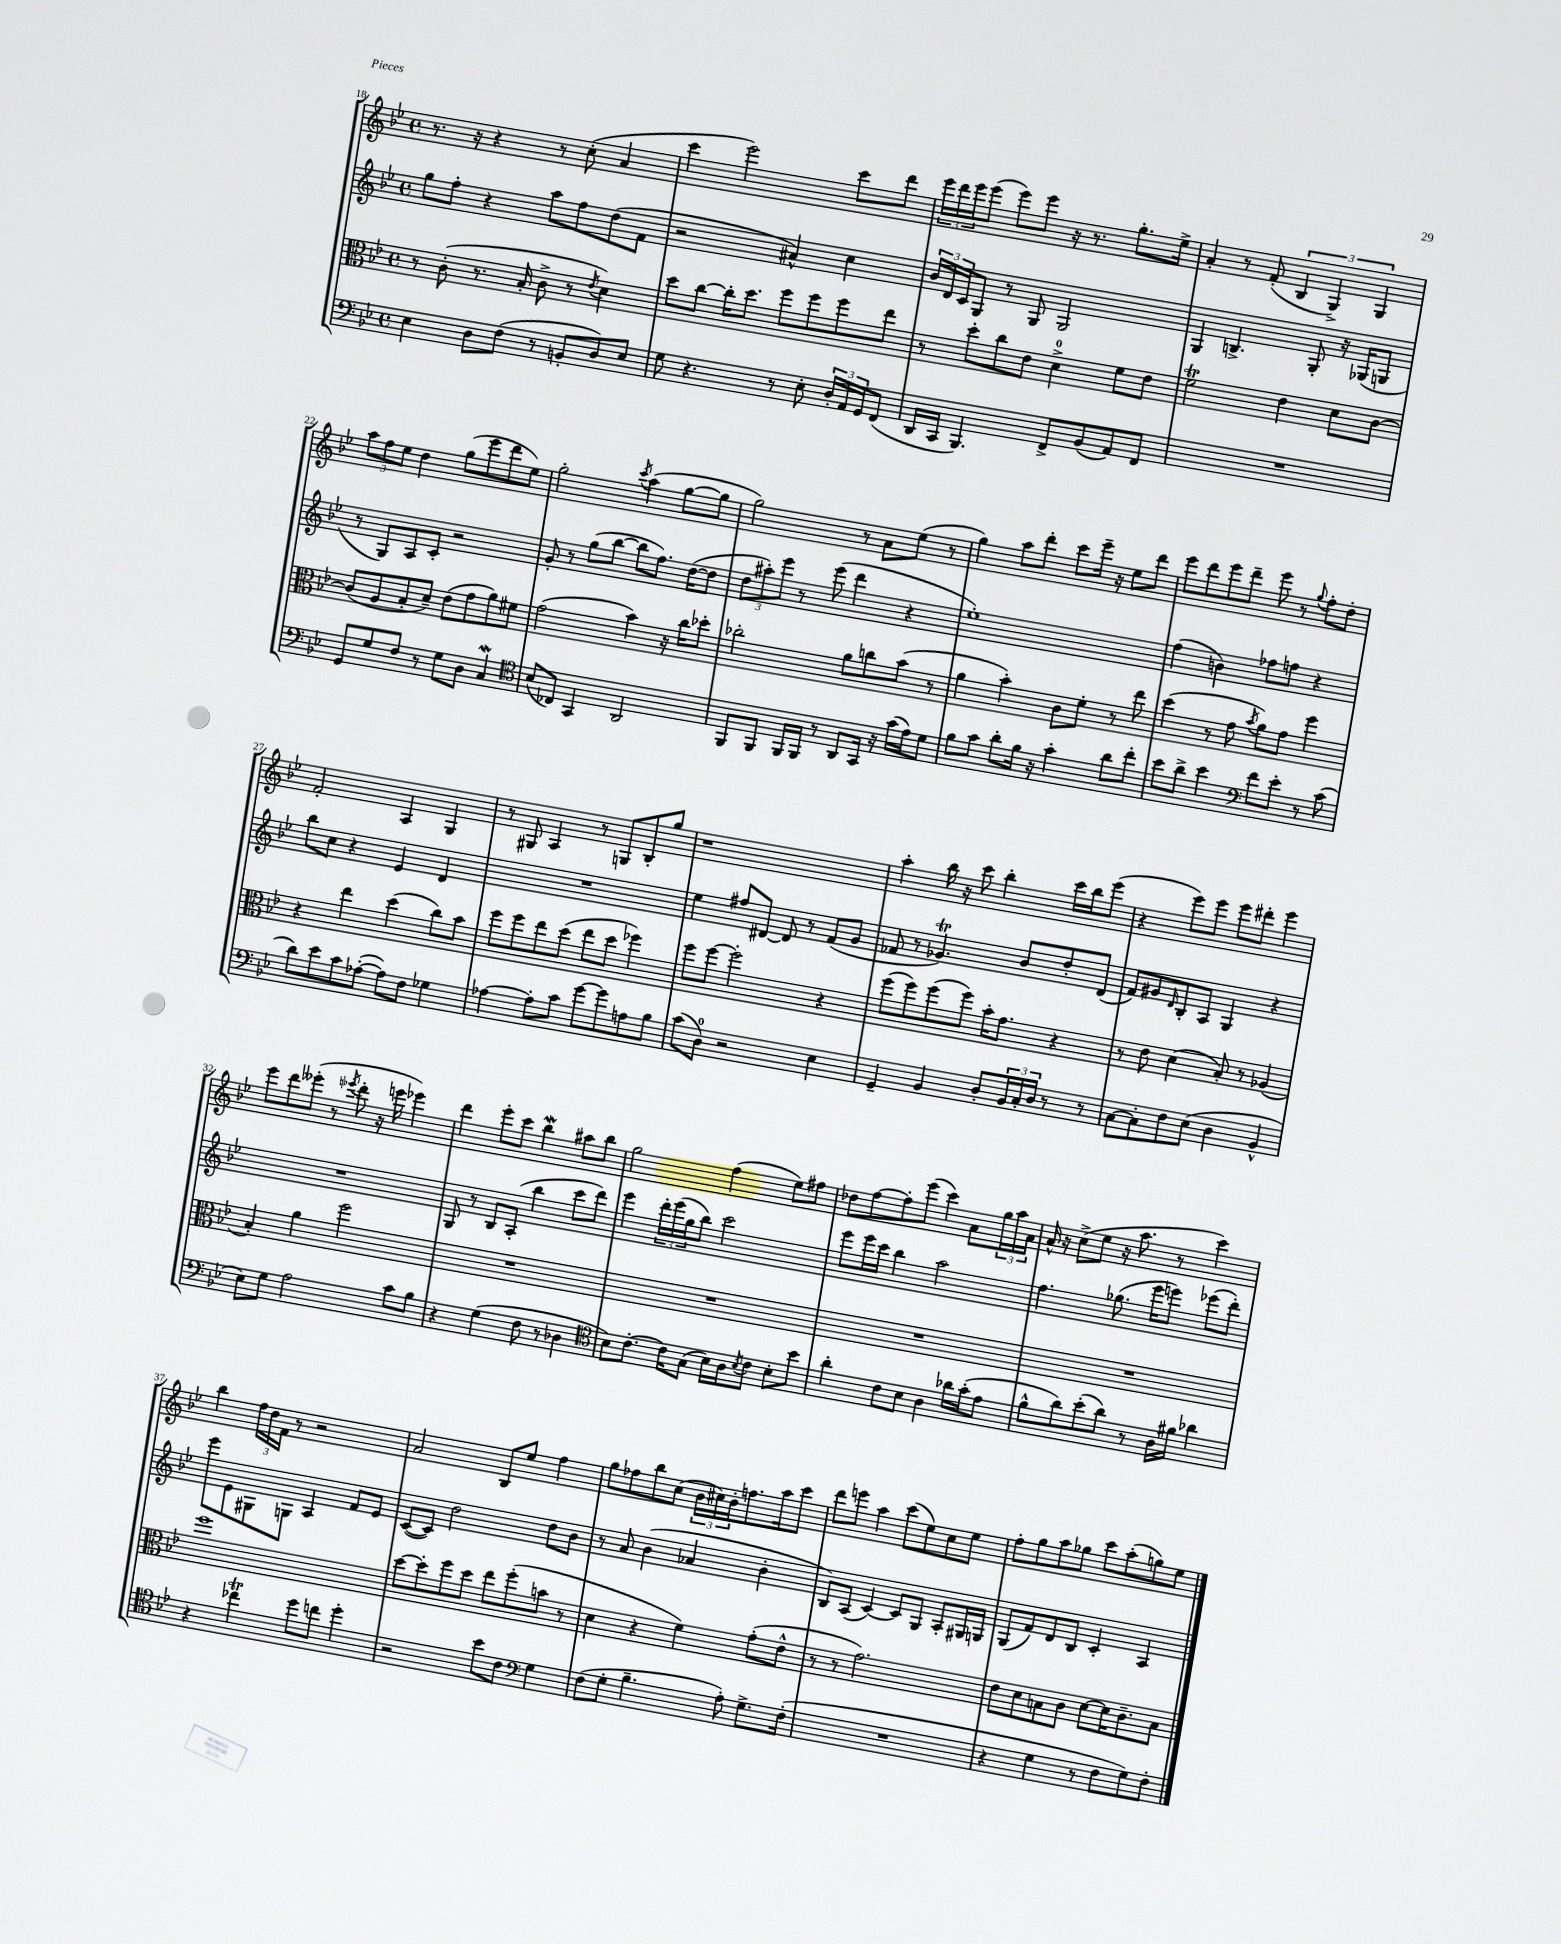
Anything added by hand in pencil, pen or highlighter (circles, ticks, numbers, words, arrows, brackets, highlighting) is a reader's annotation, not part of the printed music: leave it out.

**kern	**kern	**kern	**kern
*part4	*part3	*part2	*part1
*staff4	*staff3	*staff2	*staff1
*clefF4	*clefC3	*clefG2	*clefG2
*k[b-e-]	*k[b-e-]	*k[b-e-]	*k[b-e-]
*M4/4	*M4/4	*M4/4	*M4/4
*met(c)	*met(c)	*met(c)	*met(c)
=18	=18	=18	=18
4E-\	8r	8gg\L	8.r
.	(8c'\	8ff'\J	.
.	.	.	16r
8D\L	8.r	4r	4r
(8F\J	.	.	.
.	16B-'/	.	.
8r	8c^\	8aa\L	8r
8BBn'/L	8r	8ff\	(8cc'\
.	8qe-/	.	.
8D/)	4d\)	(8dd\	4a/
8E-/J	.	8f\J	.
=19	=19	=19	=19
8G\	8dd\L	2r	4ccc\
4.r	[8cc\J	.	.
.	16cc'\KL]	.	2eee-\)
.	8.dd\J	.	.
8r	8ff\L	4a#X^^/)	.
8E-'\	8ff\	.	.
24D'/LL	8ff\	4cc\	8ccc\L
24AA/	.	.	.
24GG/J	.	.	.
(8FF/J	8ee-\J	.	8ddd\J
=20	=20	=20	=20
16DD/LL	8r	24b-/LL	24eee-\LL
.	.	24d/	24ddd\
16CC/JJ	.	.	.
.	.	24c/J	24eee-\J
4.BBB-/)	8dd'\L	8G/J	(8eee-\J
.	8cc\	8r	8eee-\L)
.	8e-\J	8G/	8eee-\J
8FF^/L	4d^\	2G/	16r
.	.	.	8.r
(8BB-/	.	.	.
8AA/)	8f\L	.	8.gg'\L
8FF/J	8e-\J	.	.
.	.	.	16ee-^\Jk
=21	=21	=21	=21
1r	2fT\	4G/	4a'/
.	.	4.Bn^/	8r
.	.	.	(8f'/
.	4e-\	.	6B-/
.	.	8G'/	.
.	.	.	6G^/)
.	8d\L	16r	.
.	.	(16G-X/KL	.
.	.	.	6G/
.	[8c\J	8Gn/J	.
!!LO:LB:g=z
=22	=22	=22	=22
8GG/L	(8c/L]	8r	12aa\L
.	.	.	12ff\
8G/	8A/	8G/L)	.
.	.	.	12ee-\J
8F/J	8B-'/	8A/	4dd\
8r	8d~/J)	8c'/J	.
8G\L	(8e-\L	2r	(8gg\L
8D\J	8g\	.	8eee-\
4CW/	8a\)	.	8ddd\
.	8f#X\J	.	8ee-\J)
=23	=23	=23	=23
*clefC4	*	*	*
(8B-/L	(2g\	8g'/	2gg'\
8C-X/J)	.	8r	.
4GG/	.	(8gg\L	.
.	.	[8bb-\J	.
.	.	.	8qccc/
2AA/	4b-\)	8bb-\L]	(4aa\
.	.	8.ff\J)	.
.	16r	.	[8gg\L
.	16cc\KL	([16dd\KL	.
.	8dd-X'\J	8dd\J]	8gg\J]
=24	=24	=24	=24
8FF/L	2cc-X'\	12dd\L	2gg\)
.	.	12aa#X'\)	.
8FF/J	.	.	.
.	.	12eee-\J	.
16FF/LL	.	8r	.
16FF/JJ	.	.	.
8r	.	(8eee-\	.
8AA/L	8a\L	4ddd\	8r
16GG/Jk	8ccn\	.	8a\L
16r	.	.	.
(16g\LL	(8b-\J	4r	(8ee-\J
16e-\J)	.	.	.
8d\J	8r	.	8r
=25	=25	=25	=25
8f\L	4a\	1ee-')	4gg\)
8g\J	.	.	.
8a'\L	4b-'\)	.	8aa\L
16f\Jk	.	.	8ddd'\J
16r	.	.	.
4g'\	8c\L	.	8ccc\L
.	8f'\J	.	16eee-~\Jk
.	.	.	16r
8a\L	8r	.	8ee-\L
8cc'\J	8ee-\	.	8ddd\J
=26	=26	=26	=26
8b-\L	(4dd\	(4ff\	8eee-\L
8a^\J	.	.	8ddd\
4b-\	8r	4bn\)	8eee-\
.	8g\	.	8ddd~\J
*clefF4	*	*	*
.	8qb-/	.	.
8f\L	8a\L)	8ff-X\L	8eee-\
8e-'\J	8g\J	8ffn\J	8r
.	.	.	8qqgg/
8r	4ff\	4r	8ff'\L
(8c\	.	.	8dd'\J
!!LO:LB:g=z
=27	=27	=27	=27
8d\L)	4r	8bb-\L	2f'/
8e-\	.	8cc\J	.
8c\	4ee-\	4r	.
([8A-X'\J	.	.	.
8A-\L])	(4dd\	4e-/	4A/
8F\J	.	.	.
4G-X\	8cc\L)	4d/	4G/
.	8b-\J	.	.
=28	=28	=28	=28
[4A-X\	8ff\L	1r	8r
.	8ff\	.	8G#X/
8A-'\L]	8ee-\	.	4A/
8c\J	(8dd\J	.	.
[8g\L	8ee-\L	.	8r
8g\]	8dd\J	.	8Gn/L
8An\	4ff-X\)	.	8B-'/
8B-\J	.	.	8gg/J
=29	=29	=29	=29
(8c\L	8ff\L	4ee-\	1r
8D\J)	[8ff\J	.	.
2r	2ff'\]	8ff#X/L	.
.	.	[8d#X/J	.
.	.	8d#/]	.
.	.	8r	.
4E-\	4r	(8f/L	.
.	.	8g/J	.
=30	=30	=30	=30
4GG~/	(8ff\L	8f-X/	4aa'\
.	8ff\)	8r	.
4BB-/	(8ff\	4.g-XT/)	16bb-\
.	.	.	16r
.	8ff\J)	.	8ccc\
8D'/L	16b-'\KL	.	4bb-'\
.	8.g\J	.	.
24BB-/L	.	8b-/L	.
24C'/	.	.	.
24D/JJ	.	.	.
8r	4r	8dd'/	16ccc\LL
.	.	.	16bb-\J
8r	.	(8d/J	(8eee-\J
=31	=31	=31	=31
[8C\L	8r	8f/L)	4r
8C'\]	8e-\	8g#X/	.
.	.	16qqd/	.
8F\	(4d\	8B-'/	8eee-\L)
(8E-\J	.	8A/J	8eee-\J
4D\	8B-'/)	4G/	8eee-\L
.	8r	.	8ddd#X'\J
4BB-^^/	(4A-X/	4r	4eee-\
!!LO:LB:g=z
=32	=32	=32	=32
8E-\L)	4B-'/)	1r	8eee-\L
8G\J	.	.	8ddd\
2A\	4a\	.	(8eee--X'\J
.	.	.	8r
.	.	.	8qeee-X/
.	2ff\	.	8ddd'\
.	.	.	16r
.	.	.	16eeen\
8c\L	.	.	4eee-X\)
8B-\J	.	.	.
=33	=33	=33	=33
4r	1r	8G/	4ddd\
.	.	8r	.
(4G\	.	8B-/L	8eee-'\L
.	.	(8A'/J	8ccc\J
8F\	.	4bb-\	4bb-w\
8r	.	.	.
4D-X\	.	8ccc\L	8aa#X\L
.	.	8ddd\J)	8bb-\J
=34	=34	=34	=34
*clefC4	*	*	*
8B-\L)	1r	4eee-\	2gg\
[8.c'\J	.	.	.
.	.	24ddd'\LL	.
.	.	(24eee-\	.
16c\KL]	.	.	.
.	.	24gg\J	.
(8G\J	.	8bb-\J)	.
16B-\LL)	.	2ccc\	(4ff\
16A\J	.	.	.
8qB-/	.	.	.
8c\J	.	.	.
8B-'\L	.	.	8ee-\L)
8b-\J	.	.	8ff#X\J
=35	=35	=35	=35
4a'\	1r	8eee-\L	8dd-X\L
.	.	16eee-\L	[8ff\
.	.	16ccc\JJ	.
8c\L	.	4bb-\	8ff'\]
8B-\J	.	.	(8eee-\J
4A\	.	2aa\	4ccc\)
16a-X\LL	.	.	8a\L
(16g'\J	.	.	.
8e-\J	.	.	24gg\L
.	.	.	24aa\
.	.	.	24a\JJ
=36	=36	=36	=36
8f^^\L	1r	4.ff\	16a^^/
.	.	.	16r
8a\)	.	.	(8cc^\L
(8b-'\	.	.	8ee-\J
8a\J)	.	(8.gg-X\	16r
.	.	.	8.aa\
8r	.	.	.
.	.	16eee-\KL	.
16A\LL	.	8eeen\J)	8r
16f#X\JJ	.	.	.
4a-X\	.	(8eee-X\L	4ccc\)
.	.	8ddd'\J)	.
!!LO:LB:g=z
=37	=37	=37	=37
4r	1ff	8eee-\L	4bb-\
.	.	8e-\	.
4cc-XT\	.	8G#X\	24ff\LL
.	.	.	24dd\
.	.	.	24f\JJ
.	.	8Gn\J	8r
8dd\L	.	4A/	2r
8ccn\J	.	.	.
4dd'\	.	8f/L	.
.	.	8e-/J	.
=38	=38	=38	=38
2r	[8dd\L	([8c/L	2a/
.	8dd'\]	8c/J])	.
.	8ff\	2dd\	.
.	8dd\J	.	.
8b-\L	8ee-\L	.	8B-/L
8c\J	(8ff'\	.	8ee-/J
*clefF4	*	*	*
4G\	8bn\J	8dd\L	4ff\
.	8r	8b-\J	.
=39	=39	=39	=39
(8F\L	4d\	8r	8gg\L
8G'\J	.	8a/	8ff-X\
4.B-~\	4r	(4b-\	8bb-\
.	.	.	(8cc\J
.	4f\)	4a-X/	24b-\LL
.	.	.	24cc#X\)
.	.	.	24b-'\J
8A'\)	.	.	8.ffn\
8.G^\L	(8g'\L	4b-'\	.
.	.	.	16aa\k
.	8e-^^\J	.	8ccc\J
(16F'\Jk	.	.	.
=40	=40	=40	=40
1r	8r	8B-/L)	8ddd\L
.	8r	(8A/J	8eeen\J
.	2.g\)	[4c/)	4aa\
.	.	8c/L]	(8ccc\L
.	.	8G/J	8ee-\)
.	.	8A'/L	8cc\
.	.	16G#X/L	8ee-\J
.	.	16Gn/JJ	.
=41	=41	=41	=41
4r	8e-\L	(8G/L	8ff'\L
.	8d\	8f/)	8gg\
4G\	8Bn\	8d/	8aa\
.	8c\J	8B-/J	8gg-X\J
8r	[8d\L	4c'/	8ccc\L
8F\L	16d\K]	.	(8aa'\
.	8.c~\	.	.
8G\)	.	4A/	8ggn\)
8F'\J	8B\J	.	8ee-\J
==	==	==	==
*-	*-	*-	*-
